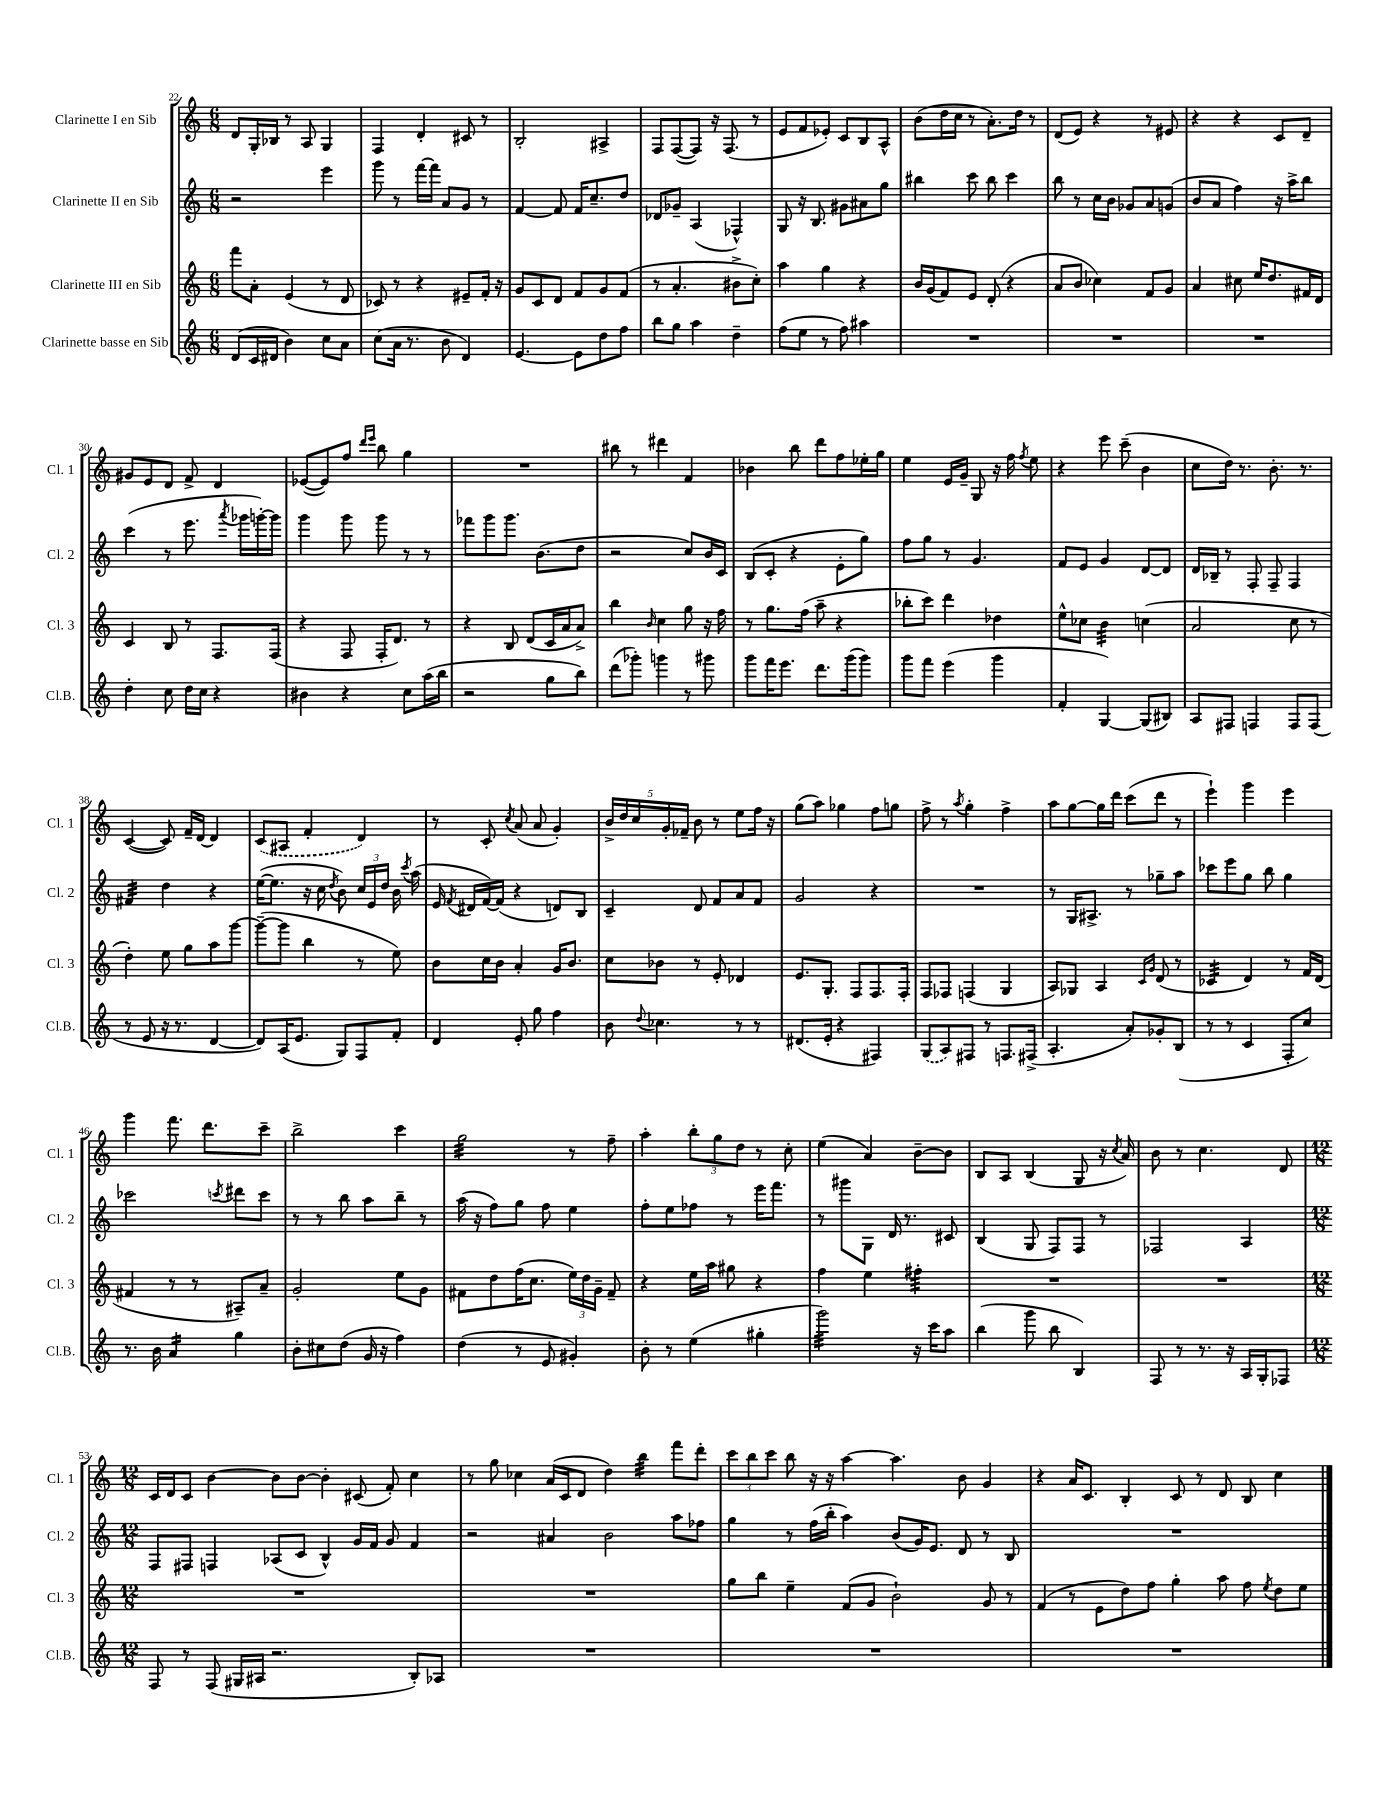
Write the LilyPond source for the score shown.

<<
\new StaffGroup <<
\new Staff = "s0" \with { instrumentName = "Clarinette I en Sib" shortInstrumentName = "Cl. 1" } {
    \clef treble \key c \major \numericTimeSignature \time 6/8
    \autoBeamOff d'8[ g16-. bes16] r8 a8 g4 |
    f4 d'4-. cis'8 r8 |
    b2-. ais4-> |
    f8[ f8~( f8]) r16 f8.( r8 |
    e'8[ f'8 ees'8]-.) c'8[ b8 a8]-^ |
    b'8[( d''16 c''16] r8 a'8.[-.) d''16] r8 |
    d'8[( e'8]) r4 r8 eis'8 |
    r4 r4 c'8[ d'8]-- |
    gis'8[ e'8 d'8] f'8-> d'4 |
    ees'8[~( ees'8) f''8] \grace { d'''16[ e'''16] } b''8 g''4 |
    R2. |
    bis''8 r8 dis'''4 f'4 |
    bes'4 b''8 d'''8[ f''8 ees''16-. g''16] |
    e''4 e'16[ g'16]-- g8 r16 f''16 \acciaccatura { f''8 } e''8 |
    r4 e'''8 c'''8--( b'4 |
    c''8[ d''16]) r8. b'8.-. r8. |
    c'4~( c'8) f'16[-- d'16]~ d'4 |
    \once \slurDashed c'8[( ais8] f'4-. d'4) |
    r8 c'8-. \acciaccatura { c''8 } a'8( a'8 g'4-.) |
    \tuplet 5/4 { b'16[-> d''16 c''16 g'16-. fes'16]-- } b'8 r8 e''8[ f''16] r16 |
    g''8[( a''8]) ges''4 f''8[ g''8] |
    f''8-> r8 \acciaccatura { a''8 } g''4-. f''4-> |
    a''8[ g''8~ g''16 d'''16] c'''8[( d'''8] r8 |
    e'''4-!) g'''4 e'''4 |
    g'''4 f'''8. d'''8.[ c'''8]-- |
    b''2-> c'''4 |
    g''2:32 r8 f''8-- |
    a''4-. \tuplet 3/2 { b''8[-. g''8 d''8] } r8 c''8-. |
    e''4( a'4) b'8[~-- b'8] |
    b8[ a8] b4( g8 r16 \acciaccatura { c''8 } a'16) |
    b'8 r8 c''4. d'8 |
    \numericTimeSignature \time 12/8 c'16[ d'16 c'8] b'4~ b'8[ b'8]~ b'4-. cis'8( f'8-.) c''4 |
    r8 g''8 ces''4 a'16[( c'16 d'8] d''4) b''4:32 f'''8[ d'''8]-. |
    \tuplet 3/2 { c'''8[ b''8 c'''8] } b''8 r16 r16 a''4~ a''4. b'8 g'4 |
    r4 a'16[ c'8.] b4-. c'8 r8 d'8 b8 c''4 \bar "|." |
}
\new Staff = "s1" \with { instrumentName = "Clarinette II en Sib" shortInstrumentName = "Cl. 2" } {
    \clef treble \key c \major \numericTimeSignature \time 6/8
    \autoBeamOff r2 e'''4 |
    g'''8 r8 f'''16[~ f'''16] a'8[ g'8] r8 |
    f'4~ f'8 f'16[ c''8.-- d''8] |
    des'8[ ges'8]-- a4( fes4-^) |
    g8 r16 b8. gis'8[ ais'8 g''8] |
    bis''4 c'''8 bis''8 c'''4 |
    b''8 r8 c''16[ b'16] ges'8[ a'8 g'8]( |
    b'8[ a'8] f''4) r16 a''16[-> b''8] |
    c'''4( r8 e'''8. \acciaccatura { a'''8 } ges'''16[ g'''16~-.) g'''16] |
    g'''4 g'''8 g'''8 r8 r8 |
    fes'''8[ g'''8 g'''8.] b'8.[( d''8] |
    r2 c''8[) b'16 c'16] |
    b8[( c'8]-. r4 e'8[-. g''8]) |
    f''8[ g''8] r8 g'4. |
    f'8[ e'8] g'4 d'8[~ d'8] |
    d'16[ bes16]-- r8 f8-. f8-- f4 |
    fis'4:32 d''4 r4 |
    e''16[~( e''8.] r16 c''16 \acciaccatura { d''8 } b'8) \tuplet 3/2 { c''16[ e'16 d''16] } b'16 \acciaccatura { c'''8 } a''16( |
    e'16 \acciaccatura { f'8 } dis'16[ f'16~) f'16]( r4 d'8[) b8] |
    c'4-- d'8 f'8[ a'8 f'8] |
    g'2 r4 |
    R2. |
    r8 g16[ ais8.]-> r8 ges''8[-- a''8] |
    ces'''8[ e'''8 g''8] b''8 g''4 |
    ces'''2 \acciaccatura { c'''8 } dis'''8[ c'''8] |
    r8 r8 b''8 a''8[ b''8]-- r8 |
    a''16( r16 f''8[) g''8] f''8 e''4 |
    f''8[-. e''8 fes''8] r8 e'''16[ f'''8.] |
    r8 gis'''8[ g8] d'16 r8. cis'8 |
    b4( g8 f8[) f8] r8 |
    fes2 a4 |
    \numericTimeSignature \time 12/8 f8[ fis8] f4 aes8[( c'8] b4-^) g'16[ f'16] g'8 f'4 |
    r2 ais'4 b'2 a''8[ fes''8] |
    g''4 r8 f''16[( b''16]-. a''4) b'8[( g'16) e'8.] d'8 r8 b8 |
    R1. \bar "|." |
}
\new Staff = "s2" \with { instrumentName = "Clarinette III en Sib" shortInstrumentName = "Cl. 3" } {
    \clef treble \key c \major \numericTimeSignature \time 6/8
    \autoBeamOff f'''8[ a'8]-. e'4( r8 d'8 |
    ces'8) r8 r4 eis'8[-- f'16]-. r16 |
    g'8[ c'8 d'8] f'8[ g'8 f'8]( |
    r8 a'4.-. bis'8[-> c''8]-.) |
    a''4 g''4 r4 |
    b'16[ g'16( f'8) e'8] d'8-.( r4 |
    a'8[ b'8] ces''4) f'8[ g'8] |
    a'4 cis''8 e''16[ d''8. fis'16 d'16] |
    c'4 b8 r8 f8.[ f16]( |
    r4 f8 f16[-. d'8.]) r8 |
    r4 b8 d'8[( c'16 a'16 a'8]->) |
    b''4 \grace { b'16 } c''4 g''8 r16 f''16 |
    r8 g''8.[ f''16]( a''8-- r4 |
    bes''8[-. c'''8]) d'''4 des''4 |
    e''8[-^ ces''8] b'4:32 c''4( |
    a'2 c''8 r8 |
    d''4-.) e''8 g''8[ a''8 g'''8]~ |
    g'''8[~--( g'''8] b''4 r8 e''8) |
    b'8[ c''16 b'16] a'4-. g'16[ b'8.] |
    c''8[ bes'8] r8 e'8-. des'4 |
    e'8.[ g8.]-. f8[ f8. f16]-. |
    f8[ fes8] f4( g4 |
    a8[) ges8] a4 \grace { c'16[ g'16] } d'8( r8 |
    ces'4:32 d'4) r8 f'16[ d'16]( |
    fis'4 r8 r8 ais8[--) a'8]-- |
    g'2-. e''8[ g'8] |
    fis'8[ d''8 f''16( c''8.] \tuplet 3/2 { e''16[) d''16 g'16]-- } fis'8-- |
    r4 e''16[ a''16] gis''8 r4 |
    f''4 e''4 fis''4:32-. |
    R2. |
    R2. |
    \numericTimeSignature \time 12/8 R1. |
    R1. |
    g''8[ b''8] e''4-- f'8[( g'8] b'2-!) g'8 r8 |
    f'4( r8 e'8[ d''8) f''8] g''4-. a''8 f''8 \acciaccatura { e''8 } d''8[ e''8] \bar "|." |
}
\new Staff = "s3" \with { instrumentName = "Clarinette basse en Sib" shortInstrumentName = "Cl.B." } {
    \clef treble \key c \major \numericTimeSignature \time 6/8
    \autoBeamOff d'8[( c'16 dis'16] b'4) c''8[ a'8] |
    c''8[( a'16] r8. b'8 d'4) |
    e'4.~ e'8[ d''8 f''8] |
    b''8[ g''8] a''4 d''4-- |
    f''8[( e''8] r8 f''8) ais''4 |
    R2. |
    R2. |
    R2. |
    d''4-. c''8 d''16[ c''16] r4 |
    bis'4 r4 c''8[ a''16( b''16] |
    r2 g''8[ b''8]) |
    d'''8[( ges'''8]-.) g'''4 r8 gis'''8 |
    g'''8[ f'''16 e'''8.] d'''8.[ g'''16( g'''8]) |
    g'''8[ f'''8] e'''4( g'''4 |
    f'4-. g4~) g8[( bis8]) |
    a8[ fis8] f4 f8[ f8]( |
    r8 e'8 r16 r8. d'4~ |
    d'8[) a16( e'8.] g8[) f8 f'8]-. |
    d'4 e'8-. g''8 f''4 |
    b'8 \appoggiatura { d''8 } ces''4. r8 r8 |
    dis'8.[( e'16]-. r4 fis4) |
    \once \slurDashed g8[( a8) fis8] r8 f8.[ fis16]->( |
    a4.-. a'8[-.) ges'8-. b8]( |
    r8 r8 c'4 f8[-. c''8]) |
    r8. b'16 a'4:16 g''4 |
    b'8[-. cis''8 d''8]( g'16 r16 f''4) |
    d''4( r8 e'8 gis'4-.) |
    b'8-. r8 e''4( gis''4-. |
    g'''2:32) r16 c'''16[ a''8] |
    b''4( g'''8 b''8 b4) |
    f8 r8 r8. r16 a16[ g16-. fes8] |
    \numericTimeSignature \time 12/8 f8 r8 f8( gis16[ ais16] r2. b8[-.) aes8] |
    R1. |
    R1. |
    R1. \bar "|." |
}
>>
>>
\layout { \context { \Score currentBarNumber = #22 } }
